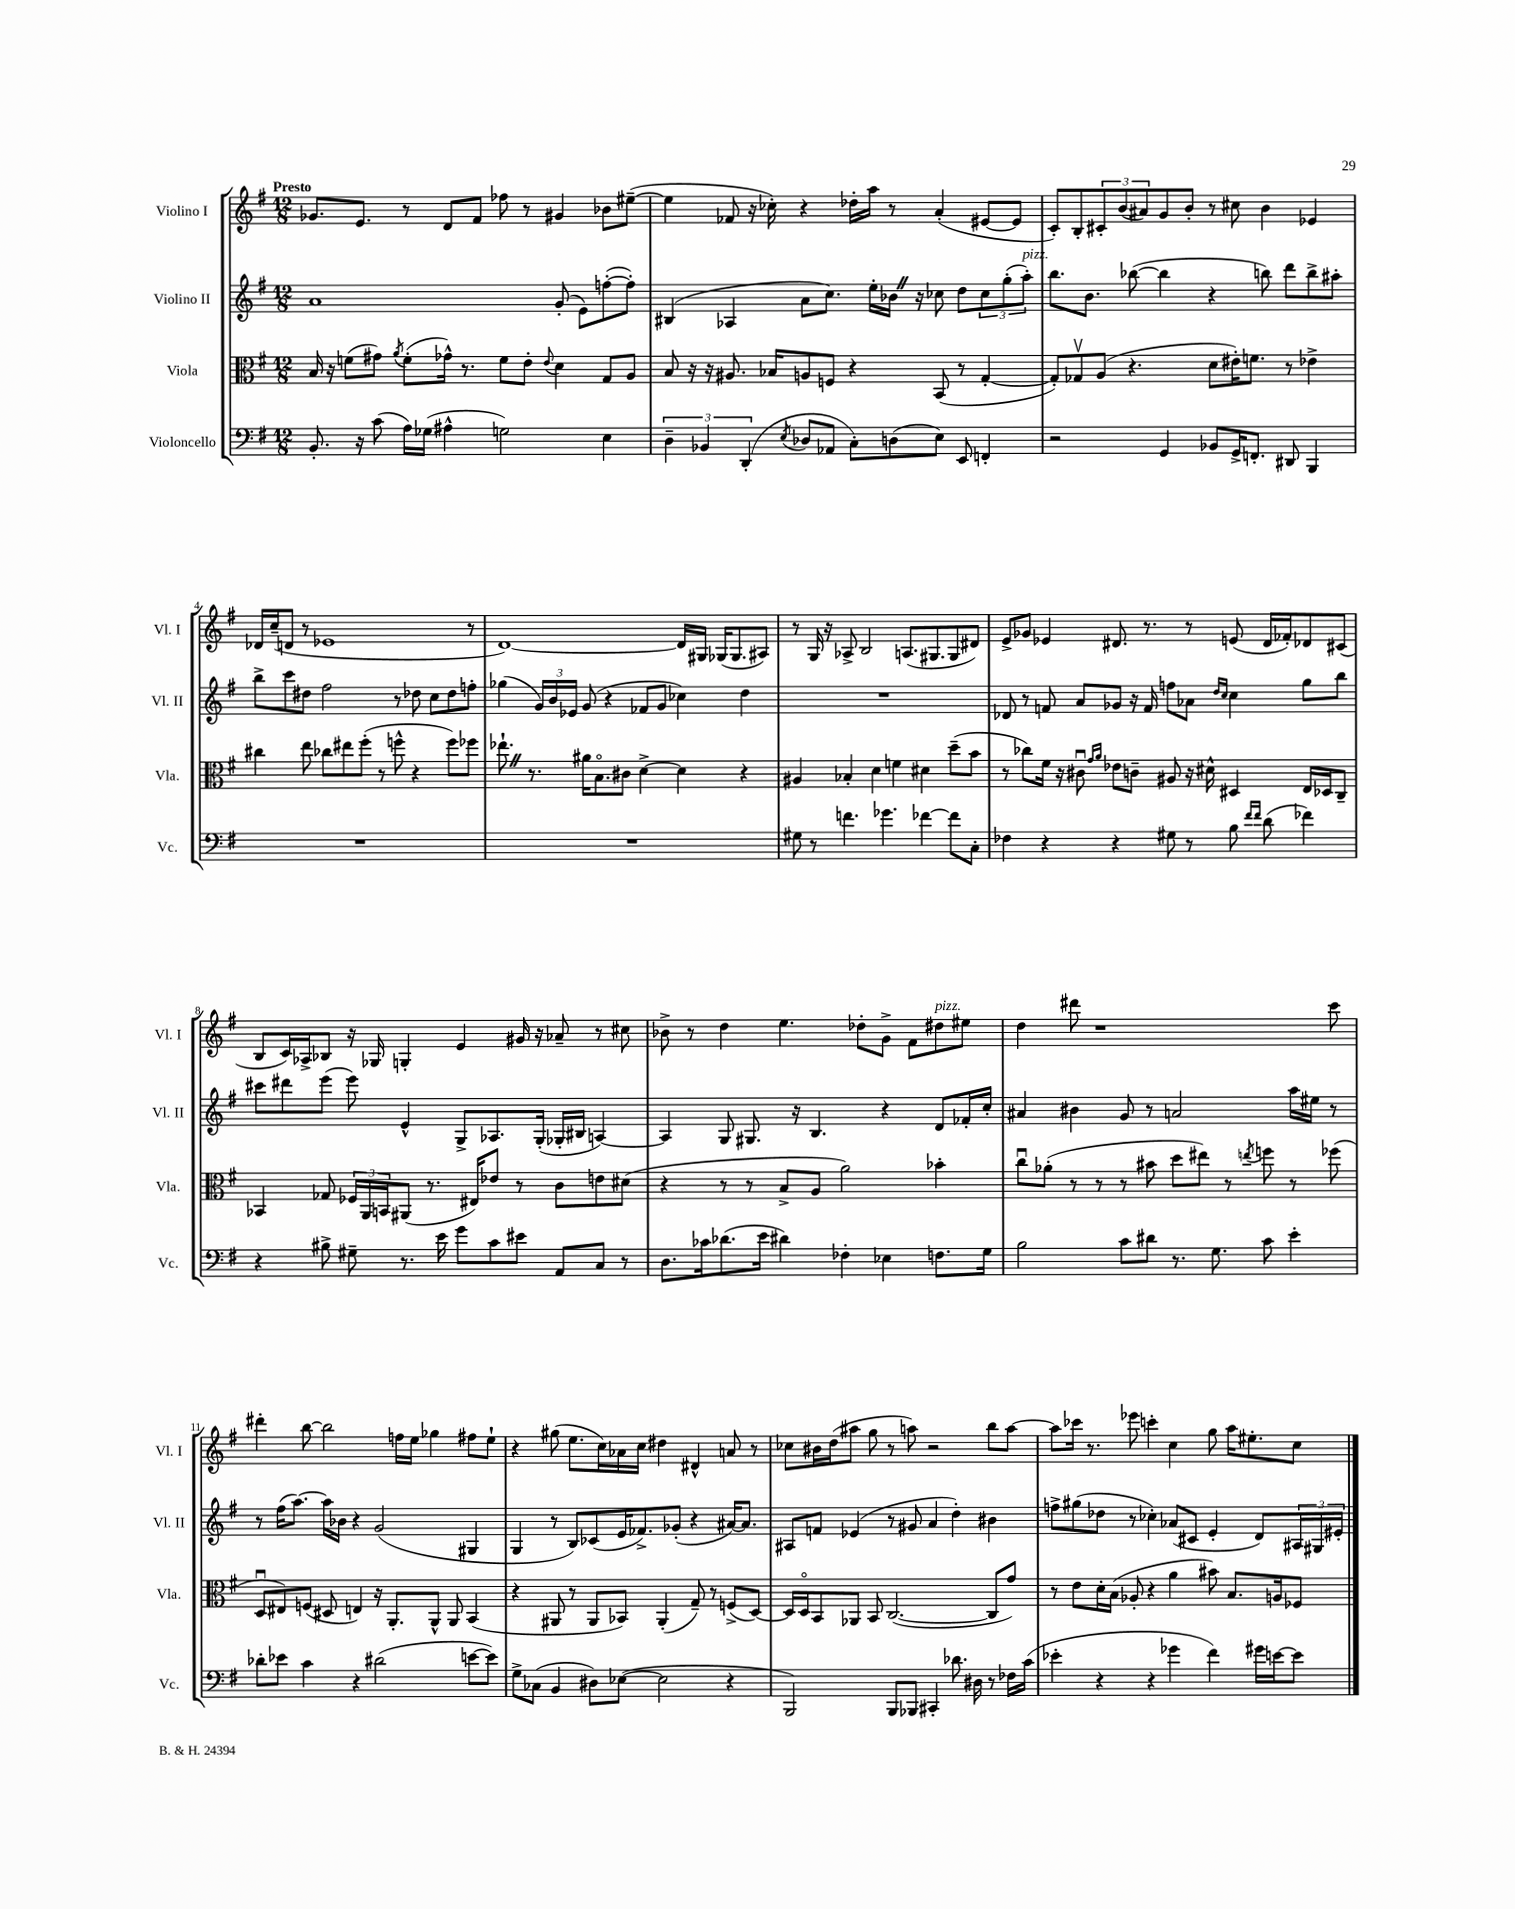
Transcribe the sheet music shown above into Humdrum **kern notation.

**kern	**kern	**kern	**kern
*staff4	*staff3	*staff2	*staff1
*clefF4	*clefC3	*clefG2	*clefG2
*k[f#]	*k[f#]	*k[f#]	*k[f#]
*M12/8	*M12/8	*M12/8	*M12/8
8.BB'	16B	1a	8.g-
.	16r	.	.
.	(8f	.	.
16r	.	.	8.e
(8c	8g#)	.	.
.	8qa	.	.
16A)	(8f'	.	8r
(16G-	.	.	.
4A#^^	16g-^^)	.	8d
.	8.r	.	.
.	.	.	8f#
2G)	8f	.	8ff-
.	8e'	.	8r
.	8qqe	.	.
.	4d	(8g'	4g#
.	.	8e)	.
4E	8G	([8ff'	8b-
.	8A	8ff'])	([8ee#~
=	=	=	=
6D~	8B	(4B#	4ee#]
.	16r	.	.
6BB-	.	.	.
.	16r	.	.
.	8.A#	4A-	8f-
(6DD'	.	.	.
.	.	.	16r
.	16B-	.	16cc-')
8qE	.	.	.
8D-	8A	8a	4r
8AA-	8F	8.cc)	.
8C')	4r	.	16dd-'
.	.	16ee'	16aa
(8D	.	16b-	8r
.	.	16r	.
8E)	(8BB	8cc-	(4a'
8EE	8r	8dd	.
4FF'	[4G'	12cc-	[8e#
.	.	(12gg'	.
.	.	.	8e#]
.	.	12aa')	.
=	=	=	=
2r	8G'])	8.bb	8c')
.	8G-v	.	8B'
.	.	8.b	.
.	(8A	.	12c#'
.	.	.	(12b
.	4.r	([8bb-	.
.	.	.	12a#)
4GG	.	4bb-]	8g
.	.	.	8b'
8BB-	8d	4r	8r
16GG^	16e#')	.	8cc#
8.FF'	8.f	.	.
.	.	8bb)	4b
8DD#	8r	8ddd	.
4BBB	4e-^	8bb^	4e-
.	.	8aa#'	.
=	=	=	=
1.r	4cc#	8bb^	16d-
.	.	.	(16cc~
.	.	8ccc	8d
.	8ee	8dd#	8r
.	8cc-	2ff#	1e-
.	8ee#	.	.
.	(8ff#'	.	.
.	8r	.	.
.	8ff^^	8r	.
.	4r	8dd-	.
.	.	8cc	.
.	8ff)	8dd-	.
.	8ff-	8ff'	8r
=	=	=	=
1.r	8.ee-`	(4gg-	[1d)
.	8.r	.	.
.	.	24g)	.
.	.	24b	.
.	.	24e-	.
.	16a#	(8g	.
.	8.Bo	.	.
.	.	4r	.
.	8c#	.	.
.	[4d^	8f-	.
.	.	8g	.
.	4d]	4cc-)	16d]
.	.	.	16G#
.	.	.	(16G-
.	.	.	8.G-
.	4r	4dd	.
.	.	.	8A#)
=	=	=	=
8G#	4A#	1.r	8r
8r	.	.	16G
.	.	.	16r
4.f	4B-'	.	8A-^
.	.	.	2B
.	4d	.	.
4.g-	.	.	.
.	4f	.	.
.	.	.	(8.A
[4f-	4d#	.	.
.	.	.	8.G#
8f-]	(8dd~	.	8G#
8C'	8b	.	8d#)
=	=	=	=
4F-	8r	8d-	8e^
.	8cc-)	8r	8g-
4r	16f#	8f	4e-
.	16r	.	.
.	8c#u	8a	.
.	16qqg	.	.
.	16qqa	.	.
4r	8e-	8g-	8.d#
.	8c~	16r	.
.	.	16f	8.r
8G#	8A#	8ff	.
8r	16r	8a-	8r
.	16d#^^	.	.
.	.	16qqdd	.
.	.	16qqcc	.
8B	4D#	4cc	(8e
16qqf#	.	.	.
16qqf#	.	.	.
(8d	.	.	16d#
.	.	.	16f-')
4f-)	16E	8gg	8d-
.	16D-	.	.
.	8C~	8bb	(8c#
=	=	=	=
4r	4BB-	8ccc#	8B
.	.	8ddd#	16c)
.	.	.	16A-^
8B#^	8G-	(8eee	8B-
8G#~	24F-	8eee)	16r
.	24AA	.	.
.	.	.	16G-
.	24BB	.	.
8.r	(8AA#	4e^^	4G'
.	8.r	.	.
16e	.	.	.
8g	.	8G^	4e
.	16E#)	.	.
8c	8e-	8.A-	.
8e#	8r	.	16g#
.	.	(16G'	16r
8AA	8c	16G-'	8a-~
.	.	16B#	.
8C	8e	[4A)	8r
8r	(8d#	.	8cc#
=	=	=	=
8.D	4r	4A]	8b-^
.	.	.	8r
16c-	.	.	.
(8.d-	8r	8G	4dd
.	8r	8.G#	.
16e	.	.	.
4d#)	8B^	.	4.ee
.	.	16r	.
.	8A	4.B	.
4F-'	2a)	.	.
.	.	.	8dd-'
4E-	.	4r	8g^
.	.	.	8f#
8.F	4b-'	8d	8dd#
.	.	16f-'	8ee#
16G	.	16cc'	.
=	=	=	=
2B	8ccu	4a#	4dd
.	(8a-'	.	.
.	8r	4b#	8ddd#
.	8r	.	1r
8c	8r	8g	.
8d#	8b#	8r	.
8.r	8dd	2a	.
.	8ee#)	.	.
8.G	.	.	.
.	8r	.	.
.	8qee	.	.
8c	8ff	.	.
4e'	8r	16aa	.
.	.	16ee#	.
.	(8ff-	8r	8ccc
=	=	=	=
8d-'	8Du	8r	4ddd#'
8e-	8E#)	(16ff#	.
.	.	[8.aa)	.
4c	(8F	.	[8bb
.	8D#	16aa]	2bb]
.	.	16b-	.
4r	4E)	4r	.
(2d#	16r	(2g	.
.	8.AA'	.	.
.	.	.	16ff
.	.	.	16ee
.	8AA^^	.	4gg-
.	8AA	.	.
[8e	(4BB	4G#	8ff#
8e])	.	.	8ee`
=	=	=	=
8G^	4r	4G	4r
(8C-	.	.	.
4BB	8AA#	8r	(8gg#
.	8r	8B)	8.ee
8D#)	8AA#	(8c-	.
.	.	.	16cc)
([8E-	8BB-)	16e	16a-
.	.	8.f-^)	16cc
2E-]	(4AA#'	.	4dd#
.	.	(8g-'	.
.	8G~)	4r	4d#^^
.	8r	.	.
4r	(8F^	[16a#)	8a
.	.	8.a#]	.
.	[8D)	.	8r
=	=	=	=
2BBB)	16D]	8A#	8cc-
.	16Do	.	.
.	8BB	8f	16b#
.	.	.	(16dd
.	8AA-	(4e-	8aa#
.	8BB	.	8gg
8BBB	([2.C	8r	8r
8BBB-	.	8g#	8aa)
4CC#'	.	4a	2r
8.d-	.	4dd')	.
16D#	.	.	.
8r	8C]	4b#	8bb
16F-	8g)	.	[8aa
(16c	.	.	.
=	=	=	=
4e-'	8r	8ff^	8aa]
.	8e	(8gg#	16ccc-
.	.	.	8.r
4r	16d'	8dd-	.
.	(16B	.	.
.	8A-'	8r	8eee-
4r	4r	4cc-')	4ccc'
4g-	4a	(8a-	4cc
.	.	8c#	.
4f#)	8b#)	4e'	8gg
.	8.B	.	16aa
.	.	.	8.ee#'
16g#	.	8d)	.
[16e	16A	.	.
8e]	8F-	24A#	8cc
.	.	24G#	.
.	.	24e#'	.
==	==	==	==
*-	*-	*-	*-
